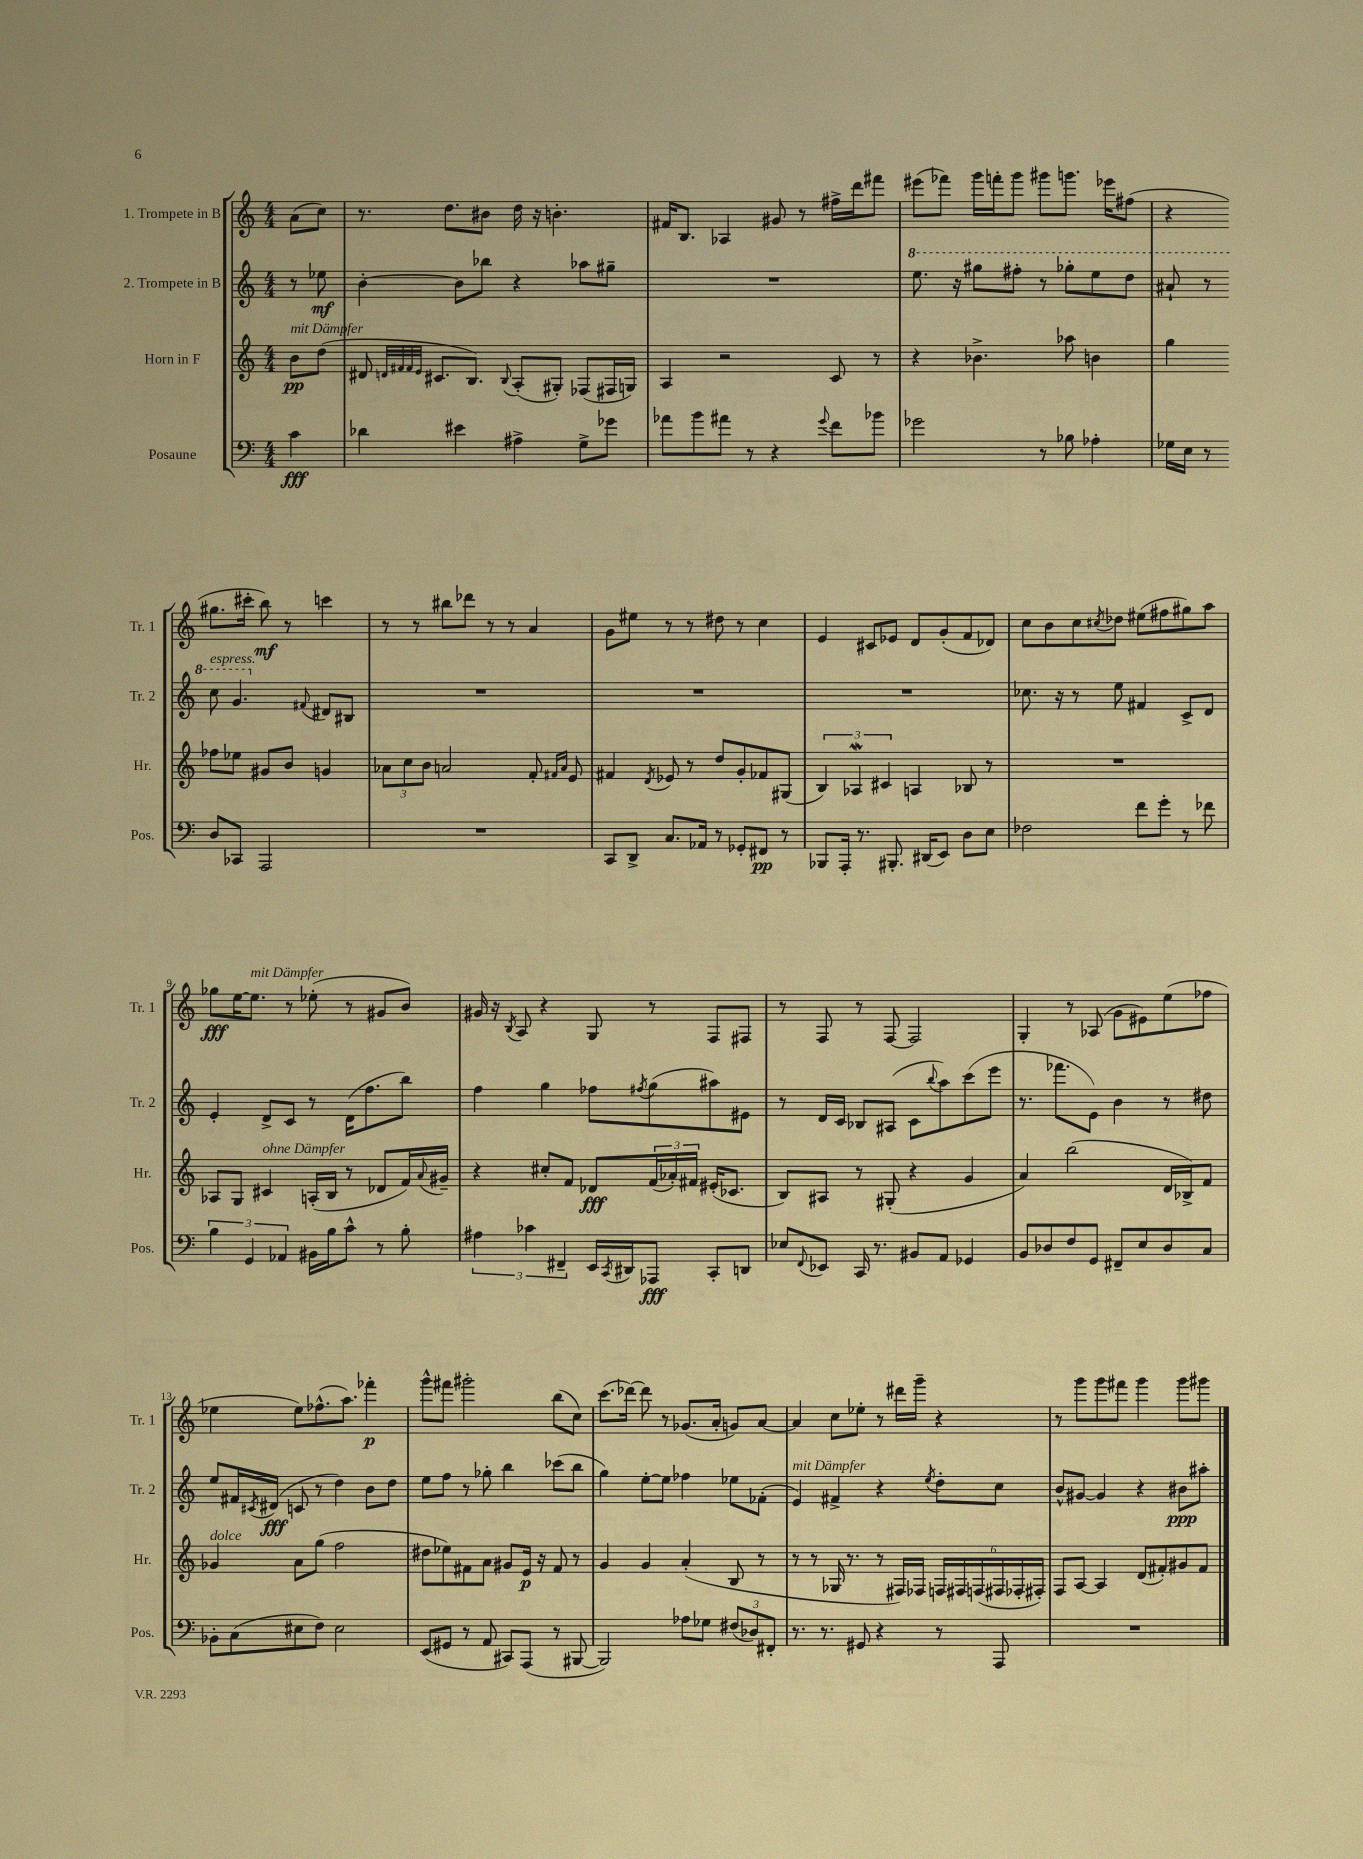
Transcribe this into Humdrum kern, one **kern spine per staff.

**kern	**kern	**kern	**kern
*staff4	*staff3	*staff2	*staff1
*clefF4	*clefG2	*clefG2	*clefG2
*k[]	*k[]	*k[]	*k[]
*M4/4	*M4/4	*M4/4	*M4/4
4c\	8b\L	8r	(8a\L
.	(8dd\J	8ee-\	8cc\J)
=	=	=	=
4d-\	8d#/	[4b'\	8.r
.	32qqd/LLL	.	.
.	32qqf#/	.	.
.	32qqf#/	.	.
.	32qqe/JJJ	.	.
.	8.c#/L	.	.
.	.	.	8.dd\L
4e#\	.	8b\]L	.
.	8.B/J)	.	.
.	.	8bb-\J	8b#\J
.	8qqB/	.	.
4A#^\	(8A'/L	4r	16dd\
.	.	.	16r
.	8G#'/J)	.	4.b'\
8G^\L	(8F-/L	8aa-\L	.
8g-\J	16F#/L	8gg#~\J	.
.	16G/JJ)	.	.
=	=	=	=
8a-\L	4A/	1r	16f#/LK
.	.	.	8.B/J
8b\	.	.	.
8a#\J	2r	.	4A-/
8r	.	.	.
4r	.	.	8g#/
.	.	.	8r
8qqg/	.	.	.
8f\L	8c/	.	16ff#^\LL
.	.	.	16ddd\J
8b-\J	8r	.	8fff#\J
=	=	=	=
2g-\	4r	8.eee\	(8eee#\L
.	.	.	8fff-\J)
.	.	16r	.
.	4.b-^\	8ggg#\L	16ggg\LL
.	.	.	16fff'\J
.	.	8fff#'\J	8ggg\J
8r	.	8r	8ggg#\L
8B-\	8aa-\	8ggg-'\L	8.ggg\J
4A-'\	4b\	8eee\	.
.	.	.	16eee-\LK
.	.	8ddd\J	(8ff#\J
=	=	=	=
16G-\LL	4gg\	8aa#`/	4r
16E\JJ	.	.	.
8r	.	8r	.
8D/L	8ff-\L	8ccc\	8.gg#\L
8CC-/J	8ee-\J	4.gg/	.
.	.	.	16ccc#'\Jk
2AAA/	8g#/L	.	8bb\)
.	8b/J	.	8r
.	.	8qqf#/	.
.	4g/	8d#/L	4ccc\
.	.	8B#/J	.
=	=	=	=
1r	12a-\L	1r	8r
.	12cc\	.	.
.	.	.	8r
.	12b\J	.	.
.	2a/	.	8bb#\L
.	.	.	8ddd-\J
.	.	.	8r
.	.	.	8r
.	8f'/	.	4a/
.	16qqf#/LL	.	.
.	16qqa/JJ	.	.
.	8e/	.	.
=	=	=	=
8CC/L	4f#/	1r	8g\L
8DD^/J	.	.	8ee#\J
.	8qd/	.	.
8.C/L	8e-/	.	8r
.	8r	.	8r
16AA-/Jk	.	.	.
8r	8dd/L	.	8dd#\
8GG-'/L	8g'/	.	8r
8FF#/J	8f-/	.	4cc\
8r	(8G#/J	.	.
=	=	=	=
8BBB-/L	6B/)	1r	4e/
16AAA'/Jk	.	.	.
.	6A-/	.	.
8.r	.	.	.
.	.	.	8c#/L
.	6c#/	.	.
8.BBB#'/	.	.	8e-/J
.	4A/	.	8d/L
(16DD#/LK	.	.	.
8EE/J)	.	.	(8g'/
8D\L	8B-/	.	8f/
8E\J	8r	.	8d-/J)
=	=	=	=
2F-\	1r	8.cc-\	8cc\L
.	.	.	8b\
.	.	16r	.
.	.	8r	8cc\
.	.	.	8qcc#/
.	.	8ee\	8dd-\J
8f\L	.	4f#/	(8ee#\L
8g'\J	.	.	8ff#\
8r	.	8c^/L	8gg#\)
8f-\	.	8d/J	8aa\J
=	=	=	=
6B\	8A-/L	4e'/	8gg-\L
.	8G/J	.	[16ee\K
6GG/	.	.	.
.	.	.	8.ee\]J
.	4c#/	8d^/L	.
6AA-/	.	.	.
.	.	8c/J	8r
16BB#\LL	(16A'/LL	8r	(8ee-'\
16B\J	16B/JJ	.	.
8c^^\J	8r	(16d\LK	8r
.	.	8.ff\	.
8r	8d-/L	.	8g#/L
8B'\	16f/L)	8bb\J)	8b/J)
.	8qqa/	.	.
.	16g#~/JJ	.	.
=	=	=	=
6A#\	4r	4ff\	16g#/
.	.	.	16r
.	.	.	8qB/
.	.	.	8A/
6c-\	.	.	.
.	8cc#'/L	4gg\	4r
6FF#~/	.	.	.
.	8f/J	.	.
16EE/LL	8d-/L	8ff-\L	8G/
8qCC/	.	.	.
16DD#/J	.	.	.
.	.	8qff#/	.
8AAA-/J	(24f/L	(8gg\	8r
.	24a-'/)	.	.
.	24f#/JJ	.	.
8CC'/L	(16e#'/LK	8aa#\)	8F/L
.	8.c-/J	.	.
8DD/J	.	8e#\J	8F#/J
=	=	=	=
8E-/L	8B/L)	8r	8r
8qqFF/	.	.	.
8EE-/J	8A#/J	16d/LL	8F/
.	.	16c/JJ	.
16CC/	8r	8B-/L	8r
8.r	.	.	.
.	(8G#'/	(8A#/J	[8F/
8BB#/L	4r	8c\L	2F/]
.	.	8qqbb/	.
8AA/J	.	8aa\)	.
4GG-/	4g/	(8ccc\	.
.	.	8eee\J	.
=	=	=	=
8BB/L	4a/)	8.r	4G'/
8D-/	.	.	.
.	.	8.fff-\L	.
8F/	(2bb\	.	8r
8GG/J	.	8e\J)	(8A-/
8FF#~/L	.	4b\	8g\L
8E/	.	.	8e#\)
8D-/	16d/LL	8r	(8ee\
.	16B-^/J)	.	.
8C/J	8f/J	8dd#\	8ff-\J
=	=	=	=
8BB-'\L	4g-/	8ee/L	4ee-\
(8C\	.	16f#/L	.
.	.	8qc#/	.
.	.	(16d#/JJ	.
8E#\	8a\L	8c/	8ee-\L)
8F\J)	(8gg\J	8r	(8.ff-^^\
2E#\	2ff\	4dd\)	.
.	.	.	8.aa\J)
.	.	8b\L	4fff-'\
.	.	8dd\J	.
=	=	=	=
(8EE/L	8dd#\L	8ee\L	8ggg^^\L
8GG#/J	8ee-\)	8ff\J	8fff#\J
8r	8f#\	8r	2ggg#'\
8AA/	8a\J	8gg-'\	.
8CC#/L)	8g#/L	4bb\	.
(8AAA/J	16e/Jk	.	.
.	16r	.	.
8r	8f#/	(8ccc-\L	(8bb\L
[8BBB#/	8r	8bb\J	8cc\J)
=	=	=	=
2BBB#/])	4g/	4gg\)	(8.ccc\L
.	.	.	[16ddd-\Jk)
.	4g/	[8ee'\L	8ddd-\]
.	.	8ee\]J	8r
8A-\L	(4a'/	4ff-\	(8.g-/L
8G-\J	.	.	.
.	.	.	16a'/Jk
(12F#/L	8B/	8ee-\L	8g/L)
12D-/)	.	.	.
.	8r	(8f-'\J	[8a/J
12FF#'/J	.	.	.
=	=	=	=
8.r	8r	4e/)	4a/]
.	8r	.	.
8.r	.	.	.
.	16G-/	4f#^/	8cc\L
.	8.r	.	.
8GG#/	.	.	8ee-'\J
4r	8r	4r	8r
.	16F#/LL)	.	16ddd#\LL
.	16F-/JJ	.	16ggg~\JJ
.	.	8qee/	.
8r	24F/LL	8dd'\L	4r
.	24F#/	.	.
.	(24F/	.	.
8AAA/	24F#/	8cc\J	.
.	24F-'/	.	.
.	24F#'/JJ)	.	.
=	=	=	=
1r	8F/L	8b^^/L	8r
.	[8A/J	[8g#/J	8ggg\L
.	4A/]	4g#/]	8ggg\
.	.	.	8fff#\J
.	(8d/L	4r	4ggg\
.	8f#'/)	.	.
.	8g#/	8b#\L	8ggg\L
.	8f#/J	8aa#'\J	8ggg#\J
==	==	==	==
*-	*-	*-	*-
